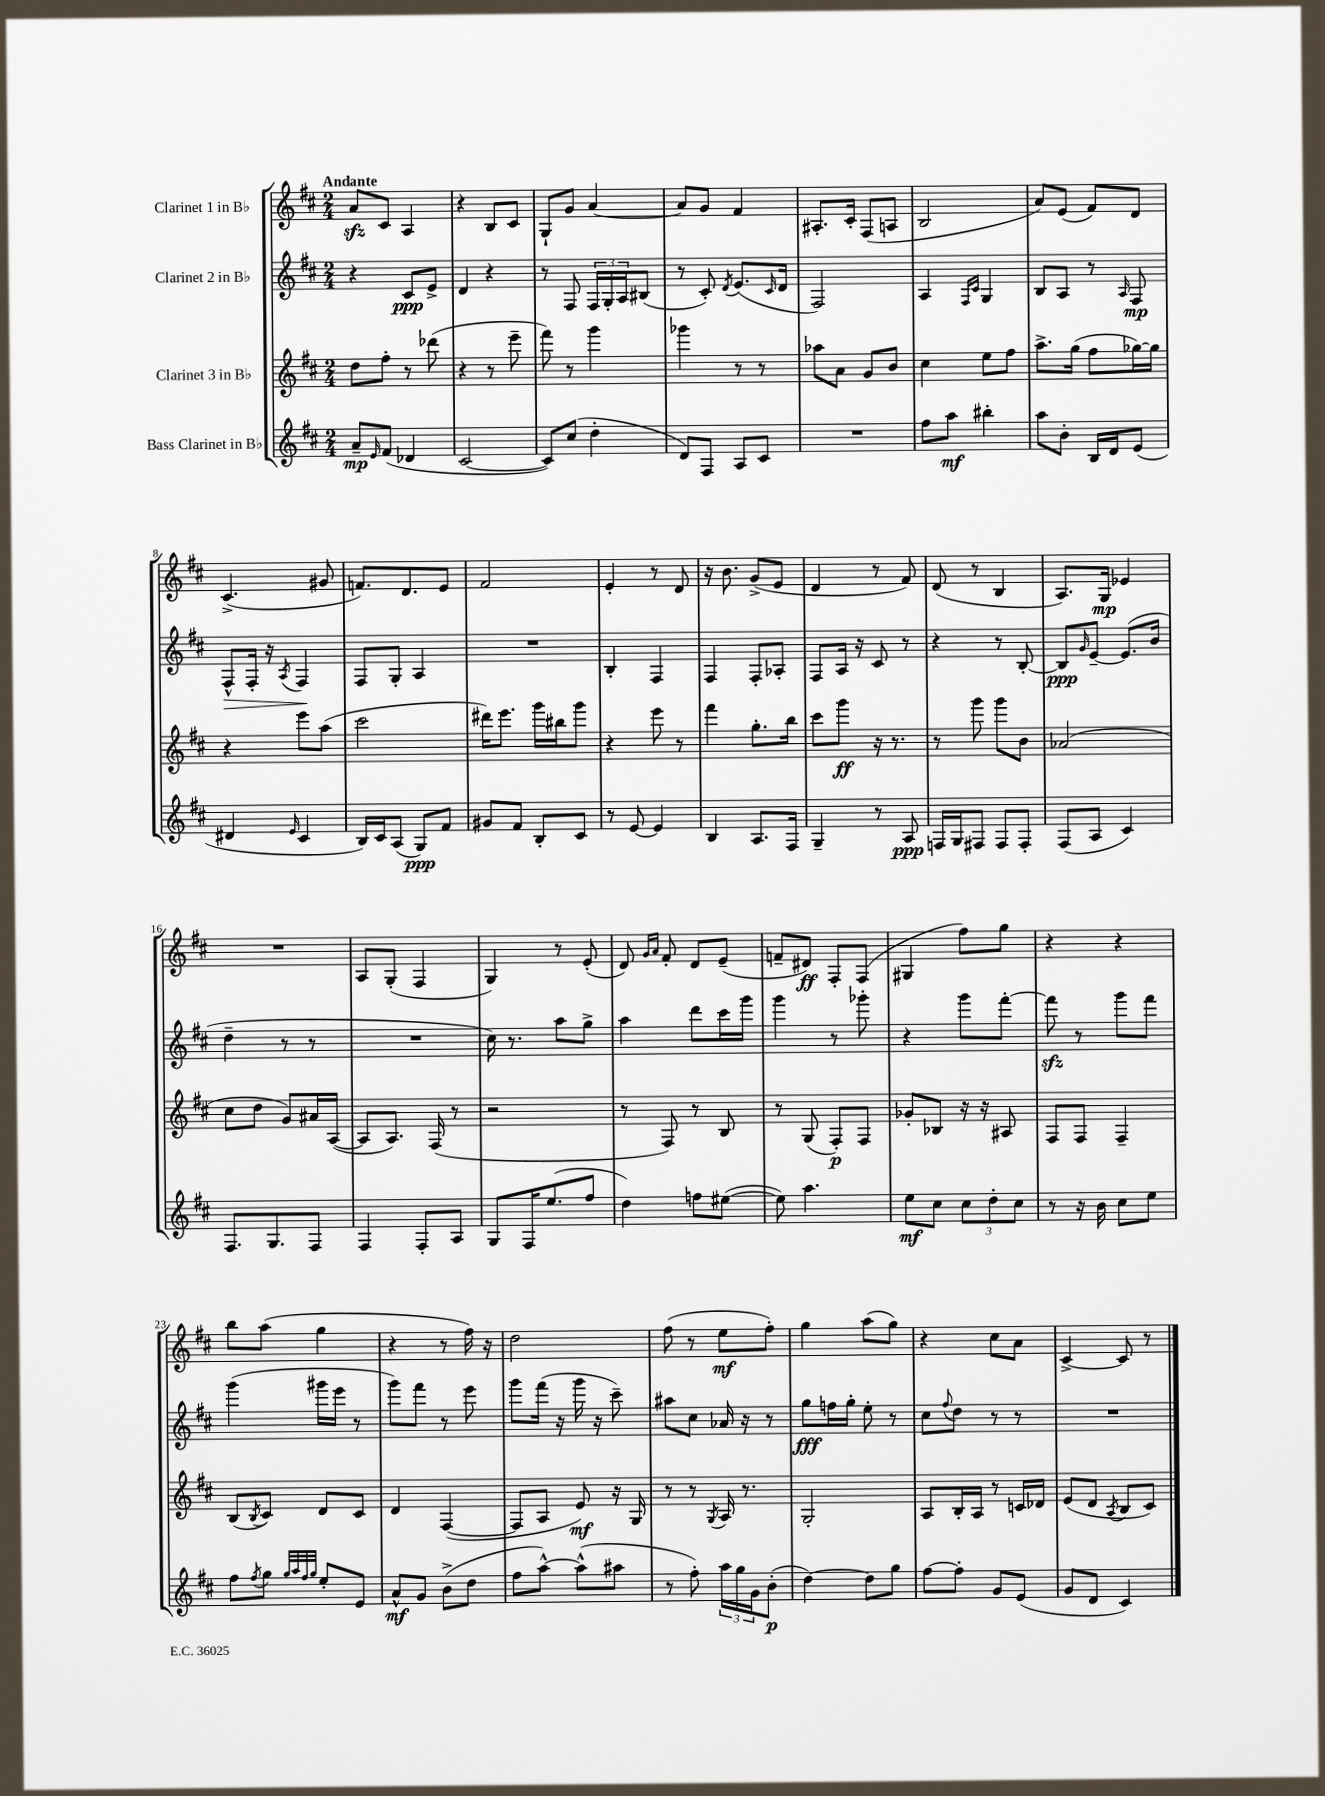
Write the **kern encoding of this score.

**kern	**kern	**kern	**kern
*staff4	*staff3	*staff2	*staff1
*clefG2	*clefG2	*clefG2	*clefG2
*k[f#c#]	*k[f#c#]	*k[f#c#]	*k[f#c#]
*M2/4	*M2/4	*M2/4	*M2/4
8a~	8dd	4r	8a
16qqe	.	.	.
(8f#	8ff#'	.	8c#
4d-	8r	8c#	4A
.	(8ddd-	8e^	.
=	=	=	=
[2c#	4r	4d	4r
.	8r	4r	8B
.	8eee~	.	8c#
=	=	=	=
8c#])	8fff#)	8r	8G`
(8cc#	8r	8F#	8g
4dd'	4ggg	24F#	[4a
.	.	24G'	.
.	.	24A	.
.	.	(8B#	.
=	=	=	=
8d)	4ggg-	8r	8a]
8F#	.	8c#')	8g
.	.	8qd	.
8A	8r	(8.e	4f#
8c#	8r	.	.
.	.	16qqc#	.
.	.	16d	.
=	=	=	=
2r	8aa-	2F#)	8.A#'
.	8a	.	.
.	.	.	16c#'
.	8g	.	(8F#
.	8b	.	8A
=	=	=	=
8ff#	4cc#	4A	2B
8aa	.	.	.
.	.	16qqF#	.
.	.	16qqc#	.
4bb#'	8ee	4G	.
.	8ff#	.	.
=	=	=	=
8aa	8.aa^	8B	8a)
8b'	.	8A	(8e
.	(16gg	.	.
16B	8ff#	8r	8f#)
16d	.	.	.
.	.	16qqA	.
(8e	[16gg-)	8F#	8d
.	16gg-]	.	.
=	=	=	=
4d#	4r	8F#^^	(4.c#^
.	.	16F#'	.
.	.	16r	.
16qqe	.	8qA	.
4c#	8eee	4F#	.
.	(8aa	.	8g#
=	=	=	=
16B)	2ccc#	8F#	8.f)
16c#	.	.	.
(8A	.	8G'	.
.	.	.	8.d
8G)	.	4A	.
8f#	.	.	8e
=	=	=	=
8g#	16ddd#)	2r	2f#
.	8.eee	.	.
8f#	.	.	.
8B'	16ggg	.	.
.	16bb#	.	.
8c#	8ggg	.	.
=	=	=	=
8r	4r	4B'	4e'
[8e	.	.	.
4e]	8eee	4F#	8r
.	8r	.	8d
=	=	=	=
4B	4fff#	4F#	16r
.	.	.	8.b
8.A	8.gg'	8F#'	(8g^
.	.	8A-'	8e
16F#	16bb	.	.
=	=	=	=
4G~	8ccc#	8F#	4d
.	8ggg	16A	.
.	.	16r	.
8r	16r	8c#	8r
.	8.r	.	.
8A	.	8r	8f#)
=	=	=	=
16F	8r	4r	(8d
16G	.	.	.
8F#	8ggg	.	8r
8F#	8ggg	8r	4B
8F#'	8b	[8B'	.
=	=	=	=
(8F#	(2a-	8B]	8.A)
.	.	16qqg	.
8A	.	[8e~	.
.	.	.	16G
4c#)	.	(8.e]	4e-
.	.	16b	.
=	=	=	=
8.F#	8cc#	4dd~	2r
.	8dd	.	.
8.G	.	.	.
.	8g)	8r	.
8F#	16a#	8r	.
.	([16A	.	.
=	=	=	=
4F#	8A]	2r	8A
.	8.A)	.	(8G'
8F#'	.	.	4F#
.	(16F#	.	.
8A	8r	.	.
=	=	=	=
8G	2r	16cc#)	4G)
.	.	8.r	.
16F#	.	.	.
(8.ee	.	.	.
.	.	8aa	8r
8ff#	.	8gg^	(8e'
=	=	=	=
4dd)	8r	4aa	8d)
.	.	.	16qqg
.	.	.	16qqa
.	8F#)	.	8f#'
8ff	8r	8ddd	8d
([8ee#	8B	16ccc#	(8e~
.	.	16ggg	.
=	=	=	=
8ee#])	8r	4ggg	8f~
4.aa	(8G	.	8d#)
.	8F#')	8r	8F#'
.	8F#	8ggg-'	(8F#
=	=	=	=
8ee	8g-'	4r	4G#
8cc#	8B-	.	.
12cc#	16r	8ggg	8ff#)
.	16r	.	.
12dd'	.	.	.
.	8A#	[8fff#'	8gg
12cc#	.	.	.
=	=	=	=
8r	8F#	8fff#]	4r
16r	8F#	8r	.
16b	.	.	.
8cc#	4F#~	8ggg	4r
8ee	.	8fff#	.
=	=	=	=
8ff#	(8B	(4ggg	8bb
8qff#	8qB	.	.
8gg	8c#)	.	(8aa
32qqgg	.	.	.
32qqaa	.	.	.
32qqff#	.	.	.
32qqgg	.	.	.
8ee'	8d	16ggg#	4gg
.	.	16eee	.
8e	8c#	8r	.
=	=	=	=
8a^^	4d	8ggg)	4r
8g	.	8fff#	.
(8b^	([4F#	8r	8r
8dd	.	8eee	16ff#)
.	.	.	16r
=	=	=	=
8ff#	8F#]	8ggg	2dd
[8aa^^)	8A	(16fff#	.
.	.	16r	.
(8aa^^]	8e)	16ggg	.
.	.	16r	.
8aa#	16r	8ccc#~)	.
.	16G	.	.
=	=	=	=
8r	8r	8aa#	(8ff#
8ff#')	8r	8cc#	8r
.	8qG	.	.
24aa	16A	16a-	8ee
24gg	.	.	.
.	8.r	16r	.
24g	.	.	.
(8b'	.	8r	8ff#')
=	=	=	=
[4dd)	2G'	8gg	4gg
.	.	16ff	.
.	.	16gg'	.
8dd]	.	8ee'	(8aa
8gg	.	8r	8gg)
=	=	=	=
[8ff#	8A	8cc#	4r
.	.	8qqff#	.
8ff#']	16B'	8dd	.
.	16A	.	.
8g	8r	8r	8cc#
(8e	16c	8r	8a
.	16d-	.	.
=	=	=	=
8g	(8e	2r	[4c#^
8d	8d	.	.
.	8qA	.	.
4c#)	8B	.	8c#]
.	8c#)	.	8r
==	==	==	==
*-	*-	*-	*-
